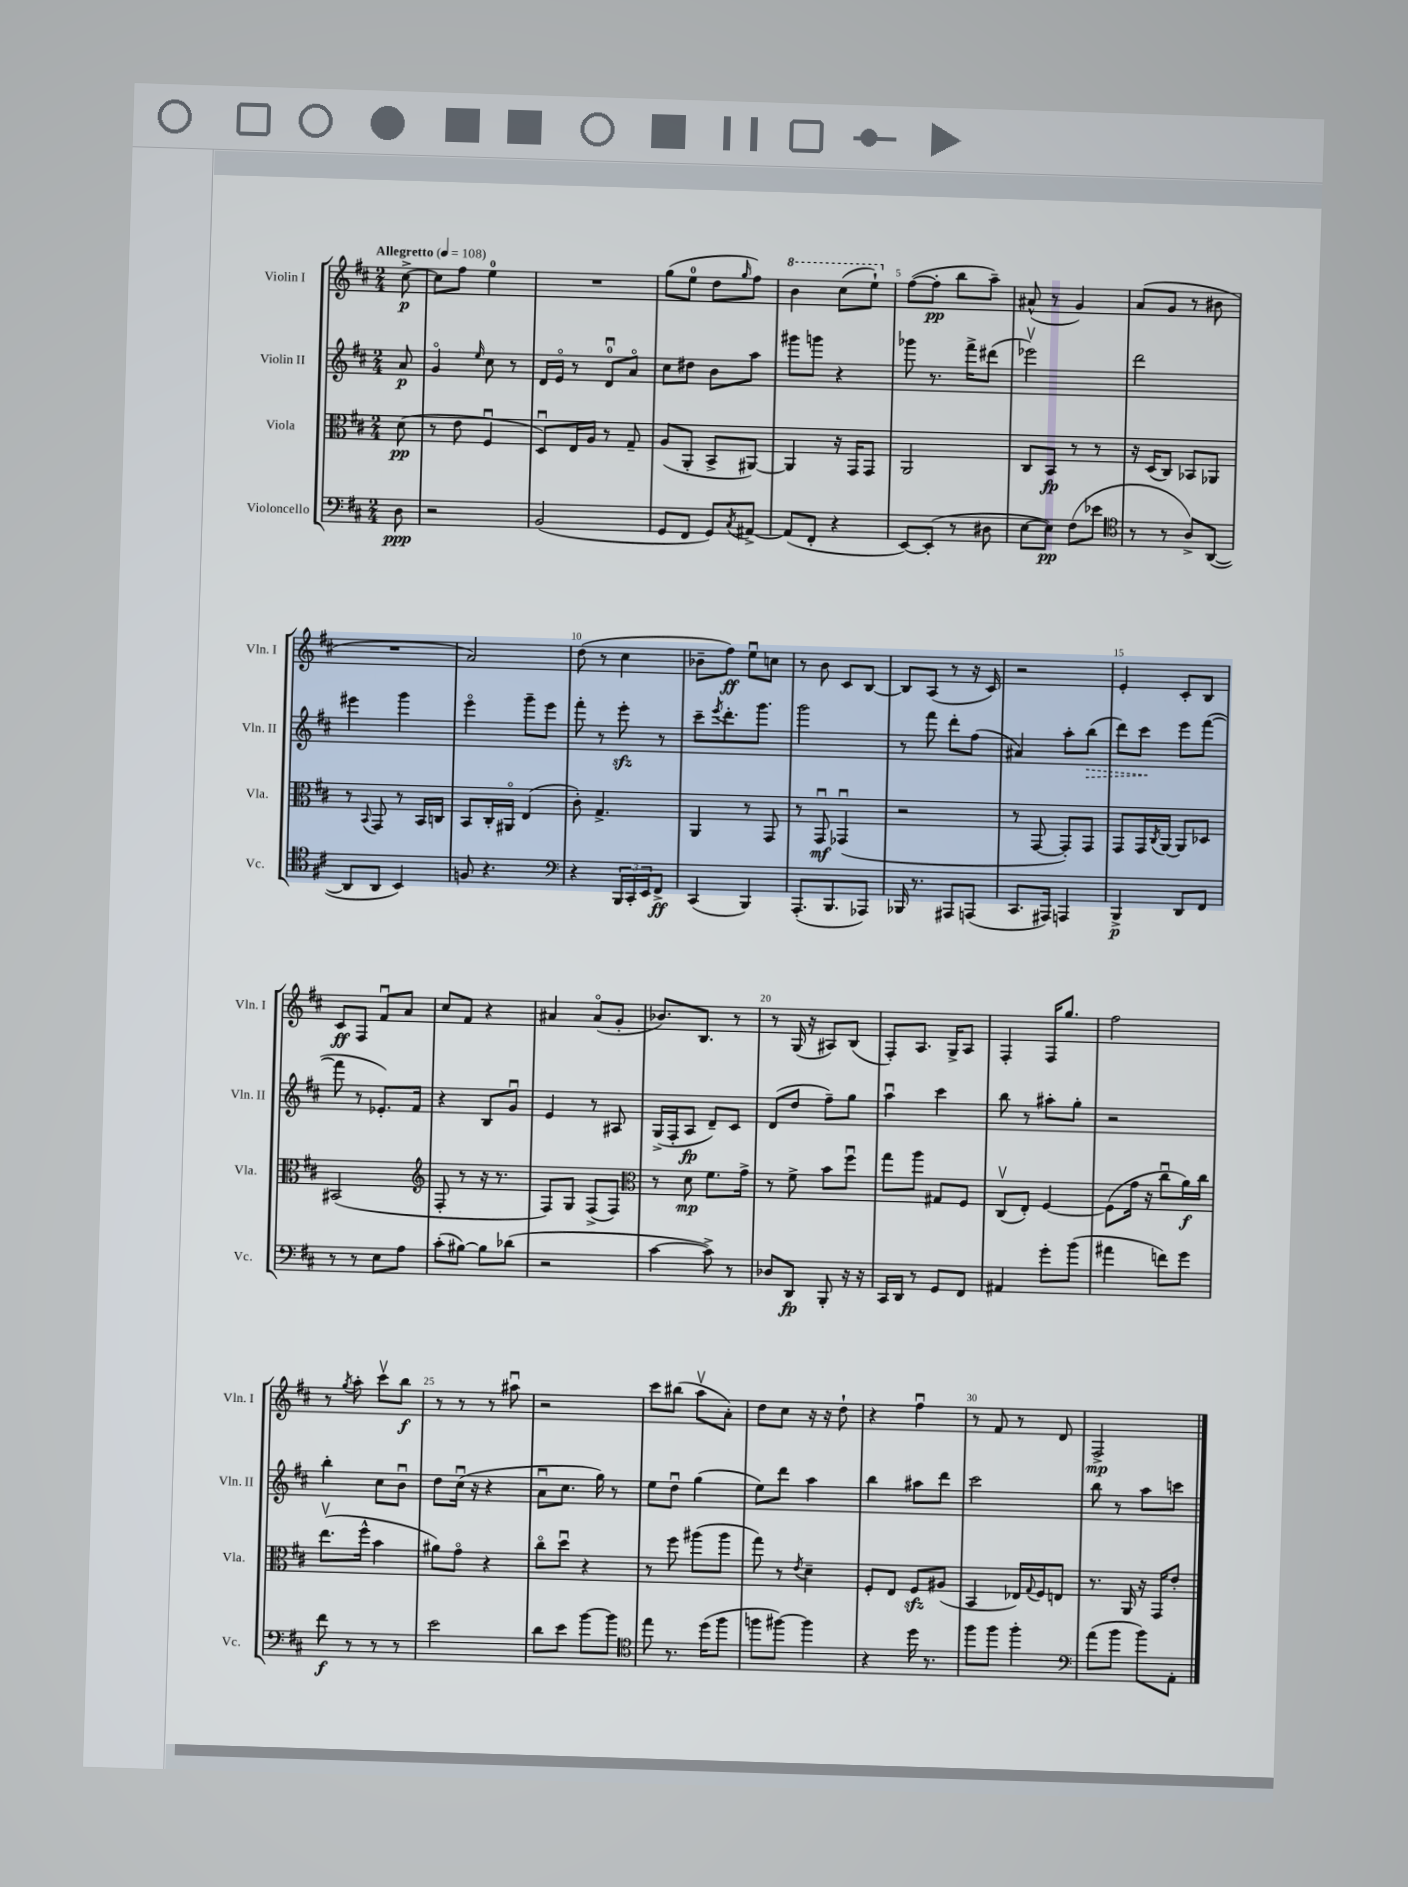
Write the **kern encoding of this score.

**kern	**dynam	**kern	**dynam	**kern	**dynam	**kern	**dynam
*part4	*part4	*part3	*part3	*part2	*part2	*part1	*part1
*staff4	*staff4	*staff3	*staff3	*staff2	*staff2	*staff1	*staff1
*I"Violoncello	*	*I"Viola	*	*I"Violin II	*	*I"Violin I	*
*I'Vc.	*	*I'Vla.	*	*I'Vln. II	*	*I'Vln. I	*
*clefF4	*	*clefC3	*	*clefG2	*	*clefG2	*
*k[f#c#]	*	*k[f#c#]	*	*k[f#c#]	*	*k[f#c#]	*
*M2/4	*	*M2/4	*	*M2/4	*	*M2/4	*
*MM108	*	*MM108	*	*MM108	*	*MM108	*
=	=	=	=	=	=	=	=
!	!	!	!	!	!	!LO:TX:a:B:t=Allegretto	!
8D\	ppp	(8d\	pp	8a/	p	[8cc#^\	p
=1	=1	=1	=1	=1	=1	=1	=1
2r	.	8r	.	4g/	.	8cc#\L]	.
.	.	8e\	.	.	.	8ff#\J	.
.	.	.	.	16qqee/	.	.	.
.	.	4F#u/	.	8cc#\	.	4ee\	.
.	.	.	.	8r	.	.	.
=2	=2	=2	=2	=2	=2	=2	=2
(2BB/	.	8Du/L)	.	16d/LL	.	2r	.
.	.	.	.	16e/JJ	.	.	.
.	.	16E/L	.	8r	.	.	.
.	.	16A/JJ	.	.	.	.	.
.	.	8r	.	8du/L	.	.	.
.	.	8G~/	.	8a/J	.	.	.
=3	=3	=3	=3	=3	=3	=3	=3
8GG/L	.	(8A/L	.	8cc#\L	.	(8gg\L	.
8FF#/J	.	8AA'/J	.	8dd#X\J	.	8ee\J	.
8GG/L)	.	8BB^/L	.	8b\L	.	8dd\L	.
8qC#/	.	.	.	.	.	16qqgg/	.
[8AA#X^/J	.	[8AA#X/J)	.	8aa\J	.	8ff#\J)	.
=4	=4	=4	=4	=4	=4	=4	=4
*	*	*	*	*	*	*8va	*
(8AA#/L]	.	4AA#/]	.	8ggg#X\L	.	4bb\	.
8FF#'/J	.	.	.	8gggn\J	.	.	.
4r	.	16r	.	4r	.	(8ccc#\L	.
.	.	16GG/KL	.	.	.	.	.
.	.	8GG/J	.	.	.	8eee`\J)	.
=5	=5	=5	=5	=5	=5	=5	=5
*	*	*	*	*	*	*X8va	*
[8EE/L)	.	2AA/	.	8ggg-X\	.	([8ff#\L	.
(8EE'/J]	.	.	.	8.r	.	8ff#'\J]	pp
8r	.	.	.	.	.	8bb\L	.
.	.	.	.	16fff#^\KL	.	.	.
8D#X\	.	.	.	(8ddd#X\J	.	8aa~\J)	.
=6	=6	=6	=6	=6	=6	=6	=6
[8E\L	.	8C#/L	.	2eee-Xv\)	.	(8a#X^^/	.
8E\J])	pp	8BB/J	fp	.	.	8r	.
(8F#\L	.	8r	.	.	.	4g/)	.
8e-X\J	.	8r	.	.	.	.	.
=7	=7	=7	=7	=7	=7	=7	=7
*clefC4	*	*	*	*	*	*	*
8r	.	16r	.	2ddd\	.	(8a/L	.
.	.	(16D/KL	.	.	.	.	.
8r	.	8C#/J)	.	.	.	8g/J	.
8A^/L)	.	8BB-X/L	.	.	.	8r	.
([8AA/J	.	8AA-X/J	.	.	.	8b#X\	.
!!LO:LB:g=z
=8	=8	=8	=8	=8	=8	=8	=8
8AA/L]	.	8r	.	4eee#X\	.	2r	.
.	.	8qqBB/	.	.	.	.	.
8AA/J	.	8GG/	.	.	.	.	.
4BB/)	.	8r	.	4ggg\	.	.	.
.	.	16BB/LL	.	.	.	.	.
.	.	16Cn/JJ	.	.	.	.	.
=9	=9	=9	=9	=9	=9	=9	=9
8Fn/	.	8BB/L	.	4eee\	.	2a/)	.
4.r	.	16C#'/L	.	.	.	.	.
.	.	16AA#X/JJ	.	.	.	.	.
.	.	(4E/	.	8ggg~\L	.	.	.
.	.	.	.	8eee\J	.	.	.
=10	=10	=10	=10	=10	=10	=10	=10
*clefF4	*	*	*	*	*	*	*
4r	.	8c#'\)	.	8fff#'\	.	(8dd\	.
.	.	4.G^/	.	8r	.	8r	.
24BBB/LL	.	.	.	8eeezz'\	.	4cc#\	.
24CC#'/	.	.	.	.	.	.	.
24EE/J	.	.	.	.	.	.	.
8FF#^/J	ff	.	.	8r	.	.	.
=11	=11	=11	=11	=11	=11	=11	=11
(4CC#/	.	4AA/	.	8ccc#~\L	.	8b-X~\L	.
.	.	.	.	8qeee/	.	.	.
.	.	.	.	8.ddd'\	.	8ff#\J)	ff
4BBB/)	.	8r	.	.	.	8eeu\L	.
.	.	.	.	8.ggg\J	.	.	.
.	.	8GG/	.	.	.	8ccn\J	.
=12	=12	=12	=12	=12	=12	=12	=12
(8.AAA'/L	.	8r	.	2ggg\	.	8r	.
.	.	8GGu/	mf	.	.	8b\	.
8.BBB/	.	.	.	.	.	.	.
.	.	(4GG-Xu/	.	.	.	8c#/L	.
8AAA-X/J)	.	.	.	.	.	[8B/J	.
=13	=13	=13	=13	=13	=13	=13	=13
16BBB-X/	.	2r	.	8r	.	8B/L]	.
8.r	.	.	.	.	.	.	.
.	.	.	.	8fff#\	.	(8A/J	.
8AAA#X/L	.	.	.	8ddd'\L	.	8r	.
(8AAAn/J	.	.	.	(8ff#\J	.	16r	.
.	.	.	.	.	.	16c#/)	.
=14	=14	=14	=14	=14	=14	=14	=14
8.CC#/L	.	8r	.	4a#X/)	.	2r	.
.	.	[8GG/	.	.	.	.	.
16AAA#X/Jk)	.	.	.	.	.	.	.
4AAAn/	.	8GG'/L])	.	8aa'\L	.	.	.
!	!	!	!	!	!LO:HP:b	!	!
.	.	8GG/J	.	(8bb\J	>	.	.
=15	=15	=15	=15	=15	=15	=15	=15
4BBB^/	p	8GG/L	.	8ddd\L)	.	4e'/	.
.	.	16GG/L	.	8ccc#\J	.	.	.
.	.	8qC#/	.	.	.	.	.
.	.	[16AA/JJ	.	.	.	.	.
8DD/L	.	8AA/L]	.	8eee\L	]	8c#'/L	.
8FF#/J	.	8D-X/J	.	([8fff#\J	.	8B/J	.
!!LO:LB:g=z
=16	=16	=16	=16	=16	=16	=16	=16
8r	.	(2BB#X/	.	8fff#\]	.	8c#/L	ff
8r	.	.	.	8r	.	8F#/J	.
8E\L	.	.	.	8.e-X'/L)	.	8f#u/L	.
8A\J	.	.	.	.	.	8a/J	.
.	.	.	.	16f#/Jk	.	.	.
=17	=17	=17	=17	=17	=17	=17	=17
*	*	*clefG2	*	*	*	*	*
(8c#'\L	.	8F#'/	.	4r	.	8cc#/L	.
[8B#X\J)	.	8r	.	.	.	8f#/J	.
8B#\L]	.	16r	.	8B/L	.	4r	.
.	.	8.r	.	.	.	.	.
(8d-X\J	.	.	.	8gu/J	.	.	.
=18	=18	=18	=18	=18	=18	=18	=18
2r	.	8F#/L)	.	4e/	.	4a#X/	.
.	.	8G/J	.	.	.	.	.
.	.	(8F#^/L	.	8r	.	(8a#/L	.
.	.	8F#/J)	.	8A#X/	.	8g'/J	.
=19	=19	=19	=19	=19	=19	=19	=19
*	*	*clefC3	*	*	*	*	*
[4c#\	.	8r	.	(16G^/LL	.	8.b-X/L)	.
.	.	.	.	16F#'/J	.	.	.
.	.	8d\	mp	8A/J	fp	.	.
.	.	.	.	.	.	8.B/J	.
8c#^\])	.	8.f#\L	.	8d~/L)	.	.	.
8r	.	.	.	8c#/J	.	8r	.
.	.	16g^\Jk	.	.	.	.	.
=20	=20	=20	=20	=20	=20	=20	=20
8D-X/L	.	8r	.	(8d/L	.	8r	.
8DD/J	fp	8f#^\	.	8dd/J	.	(16G/	.
.	.	.	.	.	.	16r	.
8BBB'/	.	8b\L	.	8ff#~\L)	.	8A#X/L)	.
16r	.	8ff#u\J	.	8gg\J	.	(8B/J	.
16r	.	.	.	.	.	.	.
=21	=21	=21	=21	=21	=21	=21	=21
16CC#/LL	.	8gg\L	.	4aau\	.	8F#'/L)	.
16DD/JJ	.	.	.	.	.	.	.
8r	.	8aa\J	.	.	.	8.A/J	.
8GG/L	.	8G#X/L	.	4ccc#\	.	.	.
.	.	.	.	.	.	16G^/KL	.
8FF#/J	.	8F#/J	.	.	.	8A/J	.
=22	=22	=22	=22	=22	=22	=22	=22
4AA#X/	.	(8C#v/L	.	8bb\	.	4F#'/	.
.	.	8E'/J)	.	8r	.	.	.
8g'\L	.	[4F#/	.	8aa#X'\L	.	16F#/KL	.
.	.	.	.	.	.	8.gg/J	.
(8b\J	.	.	.	8gg'\J	.	.	.
=23	=23	=23	=23	=23	=23	=23	=23
4a#X\	.	(8F#\L]	.	2r	.	2ff#\	.
.	.	16g\Jk	.	.	.	.	.
.	.	16r	.	.	.	.	.
8fn\L)	.	8cc#u\L	.	.	.	.	.
8g\J	.	16a\L)	f	.	.	.	.
.	.	16cc#\JJ	.	.	.	.	.
!!LO:LB:g=z
=24	=24	=24	=24	=24	=24	=24	=24
8f#\	f	(8.eev\L	.	4bb'\	.	8r	.
.	.	.	.	.	.	8qgg/	.
8r	.	.	.	.	.	8aa'\	.
.	.	16ff#^^\Jk	.	.	.	.	.
8r	.	4b\	.	8cc#\L	.	8ccc#v\L	.
8r	.	.	.	8bu\J	.	8bb\J	f
=25	=25	=25	=25	=25	=25	=25	=25
2e\	.	8a#X\L)	.	8dd\L	.	8r	.
.	.	8g\J	.	(16cc#u\Jk	.	8r	.
.	.	.	.	16r	.	.	.
.	.	4r	.	4r	.	8r	.
.	.	.	.	.	.	8aa#Xu\	.
=26	=26	=26	=26	=26	=26	=26	=26
8d\L	.	8cc#\L	.	8au\L	.	2r	.
8e\J	.	8ddu\J	.	8.cc#\J	.	.	.
[8b\L	.	4r	.	.	.	.	.
.	.	.	.	16gg\)	.	.	.
8b\J]	.	.	.	8r	.	.	.
=27	=27	=27	=27	=27	=27	=27	=27
*clefC4	*	*	*	*	*	*	*
8ee\	.	8r	.	8ee\L	.	8ccc#\L	.
8.r	.	8ff#\	.	8ddu\J	.	(8bb#X\J	.
.	.	(8aa#X\L	.	(4gg\	.	8aav\L	.
(16dd\KL	.	.	.	.	.	.	.
8ff#\J	.	8aa#\J	.	.	.	8a'\J)	.
=28	=28	=28	=28	=28	=28	=28	=28
8ffn\L	.	8gg\)	.	8ee\L)	.	8dd\L	.
[8ff#X\J)	.	8r	.	8ddd\J	.	8cc#\J	.
.	.	8qe/	.	.	.	.	.
4ff#\]	.	4d~\	.	4aa\	.	16r	.
.	.	.	.	.	.	16r	.
.	.	.	.	.	.	8dd`\	.
=29	=29	=29	=29	=29	=29	=29	=29
4r	.	8F#'/L	.	4bb\	.	4r	.
.	.	8E/J	.	.	.	.	.
16dd\	.	8F#zz/L	.	8aa#X\L	.	4ff#u\	.
8.r	.	.	.	.	.	.	.
.	.	(8A#X/J	.	8ddd\J	.	.	.
=30	=30	=30	=30	=30	=30	=30	=30
8ff#\L	.	4BB/	.	2ccc#\	.	8r	.
8ff#\J	.	.	.	.	.	8f#/	.
4ff#'\	.	16E-X/LL)	.	.	.	8r	.
.	.	8qqG/	.	.	.	.	.
.	.	16F#/J	.	.	.	.	.
.	.	8En/J	.	.	.	8d/	.
=31	=31	=31	=31	=31	=31	=31	=31
*clefF4	*	*	*	*	*	*	*
(8a\L	.	8.r	.	8bb\	.	2F#^/	mp
8b\J	.	.	.	8r	.	.	.
.	.	16AA/	.	.	.	.	.
8b\L)	.	16r	.	8aa\L	.	.	.
.	.	16GG/KL	.	.	.	.	.
8AA'\J	.	8e'/J	.	8cccn\J	.	.	.
==	==	==	==	==	==	==	==
*-	*-	*-	*-	*-	*-	*-	*-
